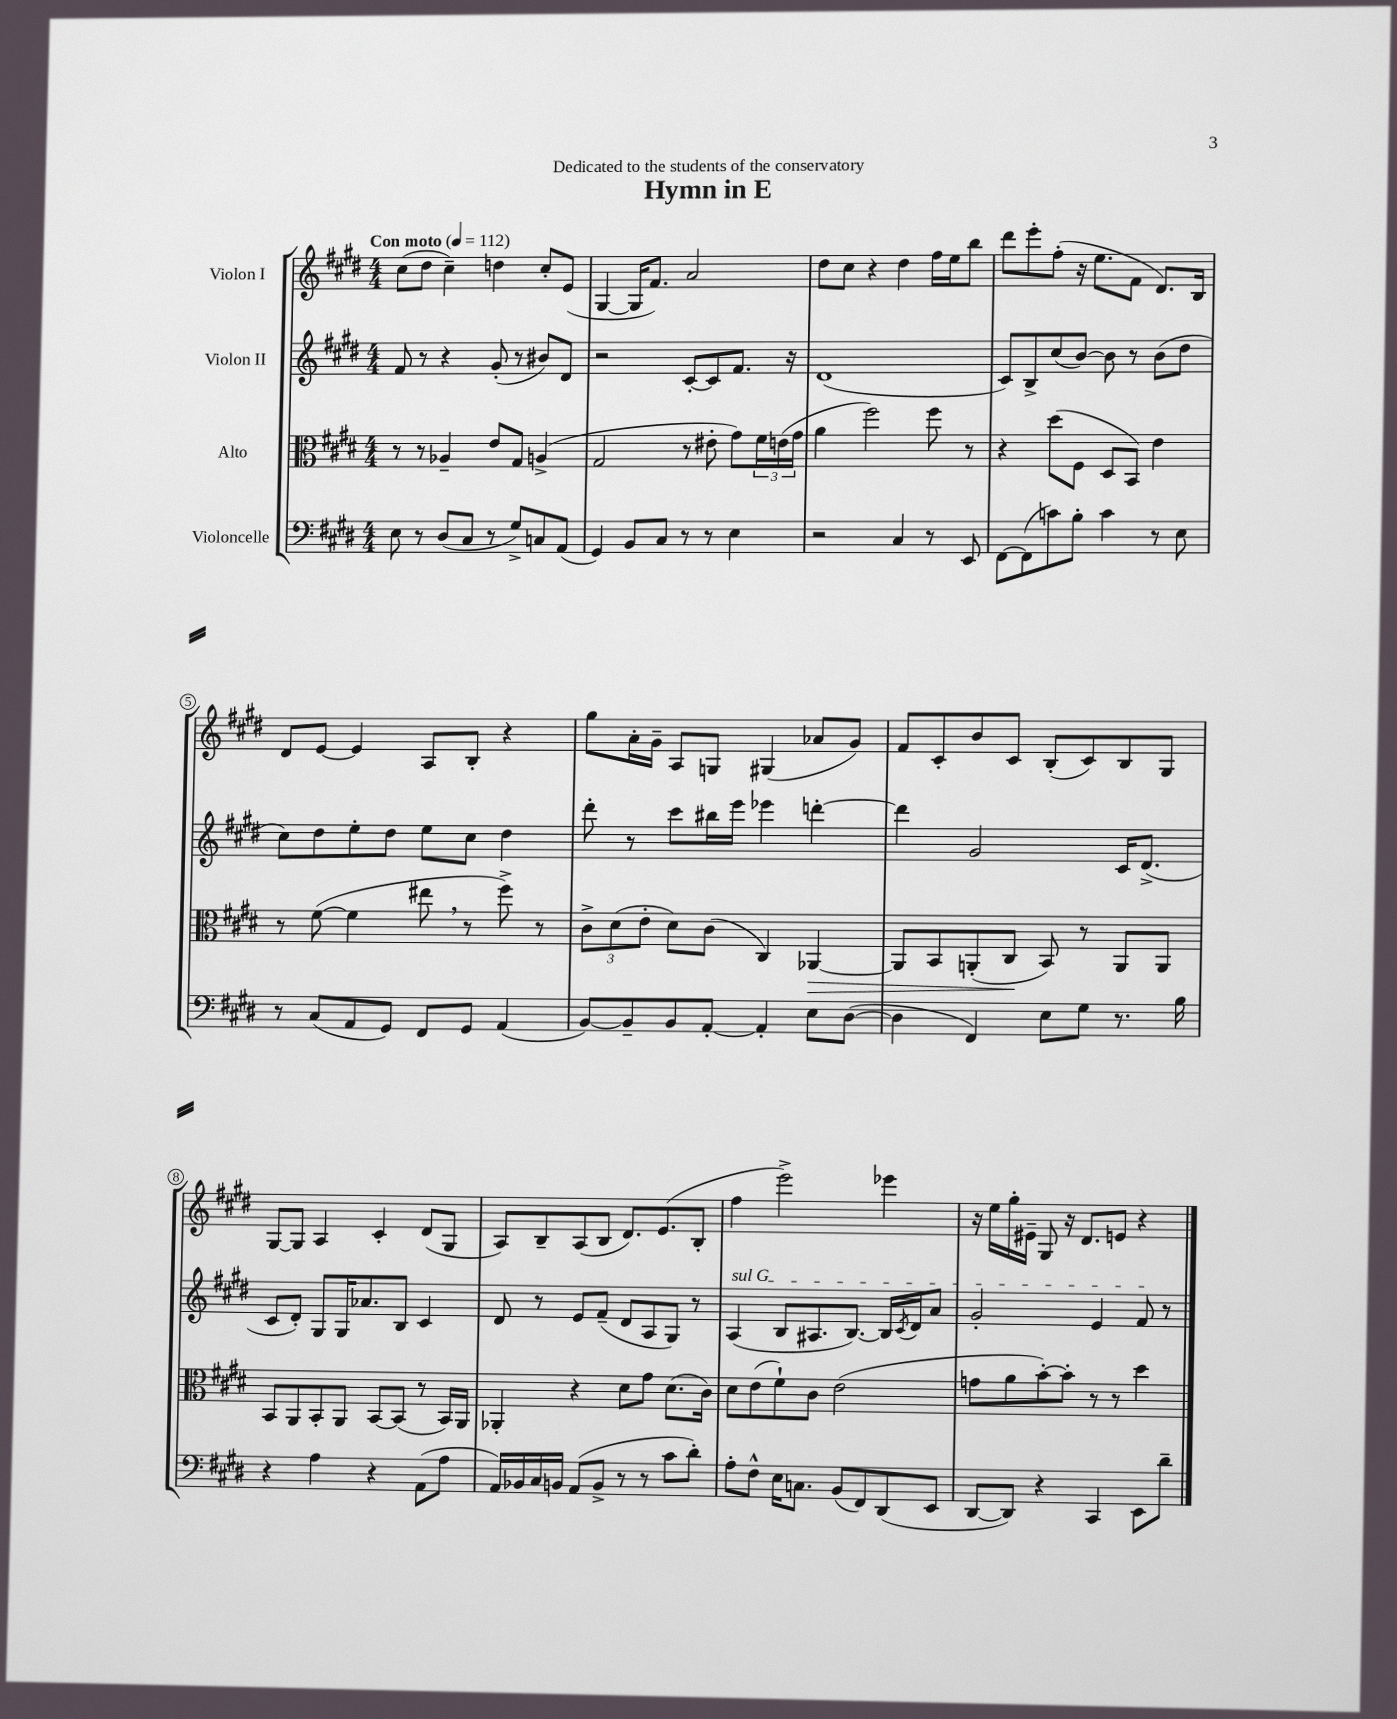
\header { title = "Hymn in E" dedication = "Dedicated to the students of the conservatory" }
<<
\new StaffGroup <<
\new Staff = "s0" \with { instrumentName = "Violon I" } {
    \clef treble \key e \major \numericTimeSignature \time 4/4 \tempo "Con moto" 4 = 112
    cis''8( dis''8 cis''4--) d''4 cis''8-. e'8( |
    gis4~ gis16 fis'8.) a'2 |
    dis''8 cis''8 r4 dis''4 fis''16 e''16 b''8 |
    dis'''8 e'''8-. fis''8-.( r16 e''8. fis'8 dis'8.) b16 |
    dis'8 e'8~ e'4 a8 b8-. r4 |
    gis''8 a'16-. gis'16-- a8 g8 gis4( aes'8 gis'8) |
    fis'8 cis'8-. b'8 cis'8 b8-.( cis'8) b8 gis8 |
    gis8~ gis8 a4 cis'4-. dis'8( gis8 |
    a8) b8-- a8( b8 dis'8.) e'8.( b8-. |
    fis''4 e'''2->) ees'''4 |
    r16 e''16 gis''16-. eis'16-- gis8 r16 dis'8. e'8 r4 \bar "|." |
}
\new Staff = "s1" \with { instrumentName = "Violon II" } {
    \clef treble \key e \major \numericTimeSignature \time 4/4
    fis'8 r8 r4 gis'8-.( r8 bis'8) dis'8 |
    r2 cis'8~-. cis'8 fis'8. r16 |
    dis'1( |
    cis'8) b8-> cis''8( b'8~) b'8 r8 b'8( dis''8 |
    cis''8) dis''8 e''8-. dis''8 e''8 cis''8 dis''4 |
    dis'''8-. r8 cis'''8 bis''16 e'''16 ees'''4 d'''4~-. |
    d'''4 gis'2 cis'16 dis'8.->( |
    cis'8 dis'8-.) gis8 gis16 aes'8. b8 cis'4 |
    dis'8 r8 e'8 fis'8--( dis'8 a8 gis8) r8 |
    \once \override TextSpanner.bound-details.left.text = \markup { \italic "sul G" } a4\startTextSpan( b8 ais8. b8.~) b16 \acciaccatura { cis'8 } dis'16 a'8 |
    gis'2-. e'4 fis'8\stopTextSpan r8 \bar "|." |
}
\new Staff = "s2" \with { instrumentName = "Alto" } {
    \clef alto \key e \major \numericTimeSignature \time 4/4
    r8 r8 aes4-- e'8 gis8 a4->( |
    gis2 r8 eis'8-. gis'8) \tuplet 3/2 { fis'16 e'16( gis'16 } |
    a'4 fis''2) fis''8 r8 |
    r4 dis''8( fis8 dis8 b,8) e'4 |
    r8 fis'8~( fis'4 eis''8 \breathe r8 fis''8->) r8 |
    \tuplet 3/2 { cis'8-> dis'8( e'8-. } dis'8) cis'8( cis4) aes,4~\> |
    aes,8 b,8 a,8-.( cis8\! b,8) r8 a,8 a,8 |
    b,8 a,8 b,8-. a,8 b,8~ b,8( r8 b,16) a,16 |
    aes,4-. r4 dis'8 gis'8 dis'8.( cis'16) |
    dis'8 e'8( fis'8-!) cis'8 e'2( |
    g'8 a'8 b'8~-.) b'8-. r8 r8 dis''4 \bar "|." |
}
\new Staff = "s3" \with { instrumentName = "Violoncelle" } {
    \clef bass \key e \major \numericTimeSignature \time 4/4
    e8 r8 dis8( cis8 r8 gis8->) c8 a,8( |
    gis,4) b,8 cis8 r8 r8 e4 |
    r2 cis4 r8 e,8 |
    fis,8~ fis,8( c'8) b8-. c'4 r8 e8 |
    r8 cis8( a,8 gis,8) fis,8 gis,8 a,4( |
    b,8~) b,8-- b,8 a,8~-. a,4-. e8 dis8~( |
    dis4 fis,4) e8 gis8 r8. b16 |
    r4 a4 r4 a,8( a8 |
    a,16) bes,16 cis16 b,16 a,8( b,8-> r8 r8 cis'8 dis'8-.) |
    a8-. fis8-^ e16 c8. b,8( fis,8) dis,8( e,8 |
    dis,8~ dis,8) r4 cis,4 e,8 dis'8-- \bar "|." |
}
>>
>>
\layout { \context { \Score \override BarNumber.stencil = #(make-stencil-circler 0.1 0.3 ly:text-interface::print) } }
